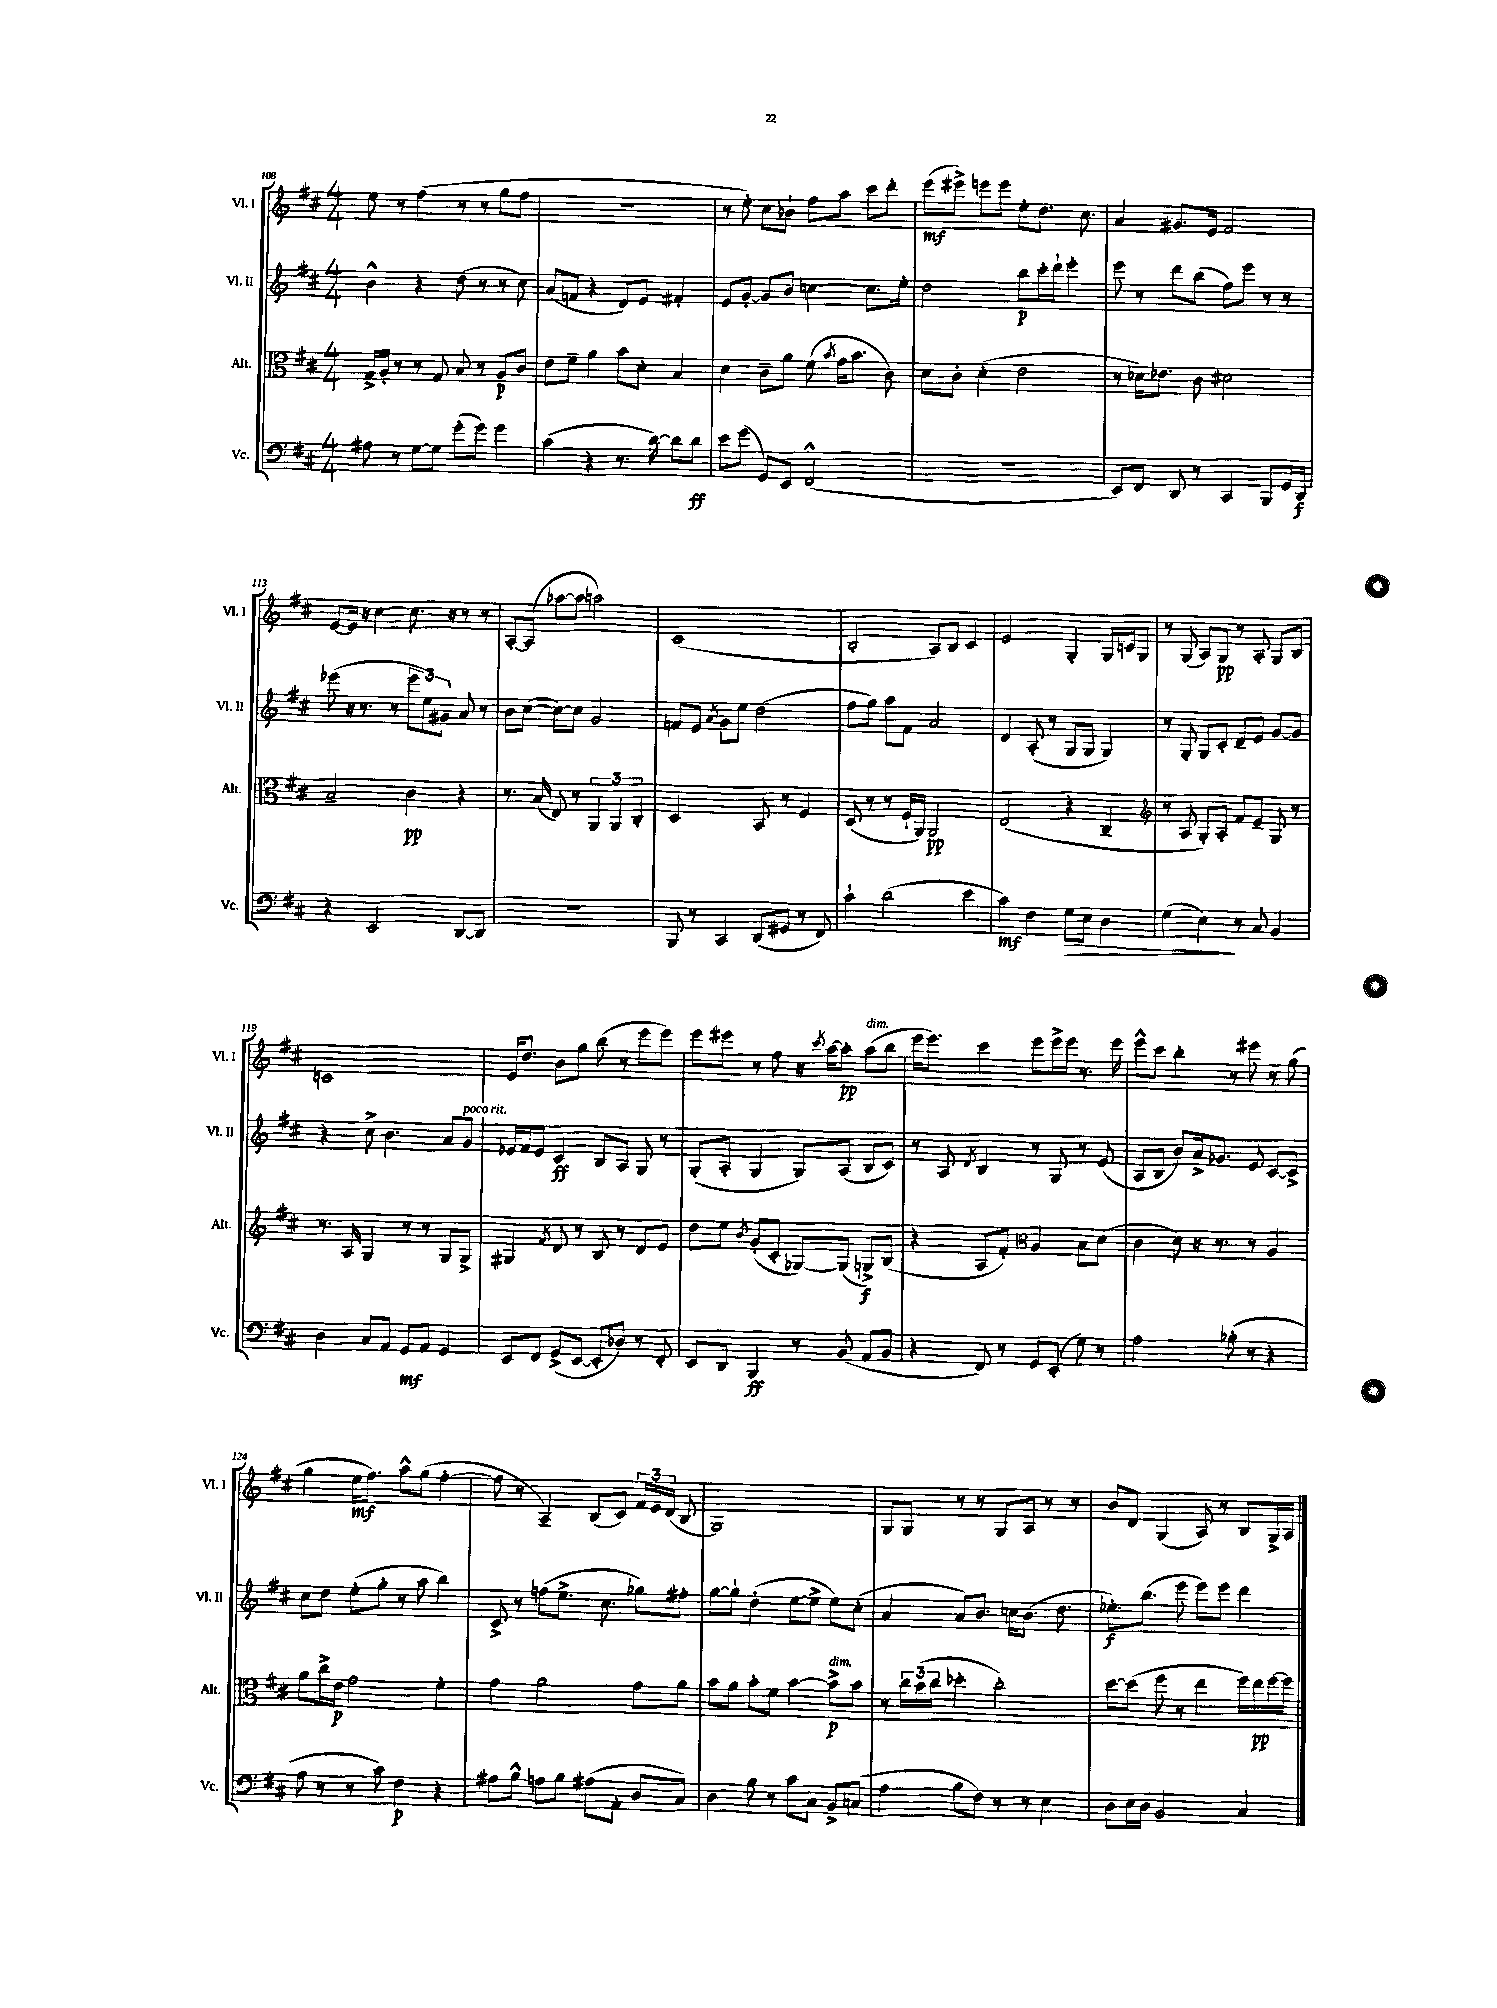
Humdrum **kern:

**kern	**kern	**kern	**kern
*staff4	*staff3	*staff2	*staff1
*clefF4	*clefC3	*clefG2	*clefG2
*k[f#c#]	*k[f#c#]	*k[f#c#]	*k[f#c#]
*M4/4	*M4/4	*M4/4	*M4/4
8A#\	16G^/LL	4b^^\	8ee\
.	16A'/JJ	.	.
8r	8r	.	8r
[8G\L	8r	4r	(4ff#\
8G\]J	8G/	.	.
(8g'\L	8B/	(8dd\	8r
8g\J)	8r	8r	8r
4g\	8A/L	8r	8gg\L
.	8c#/J	8cc#\)	8ff#\J
=	=	=	=
(4c#\	8e\L	(8a/L	1r
.	8f#~\J	8f/J	.
4r	4a\	4r	.
8.r	8b\L	8d/L)	.
.	8d'\J	8e/J	.
[16d\)	.	.	.
8d\]L	4B/	4f#'/	.
8d\J	.	.	.
=	=	=	=
8e\L	4d\	8e/L	8r
(8g\J	.	[8g'/J	8ee'\)
8GG/L)	8c#~\L	8g/]L	8cc#\L
8EE/J	8a\J	8b/J	8b-`\J
(2FF#^^/	(8f#\	[4cc\	8ff#\L
.	8qb/	.	.
.	16g\LK	.	8aa\J
.	8.b\J	.	.
.	.	8.cc\]L	8ccc#\L
.	8c#\)	.	8ddd'\J
.	.	16ee'\Jk	.
=	=	=	=
1r	8d\L	2dd\	(8eee\L
.	8c#'\J	.	8eee#^\J)
.	(4d'\	.	8eee\L
.	.	.	8eee\J
.	2e\	8bb\L	8ee'\L
.	.	16ccc#'\L	8.dd\J
.	.	16ddd`\JJ	.
.	.	4eee'\	.
.	.	.	8.cc#\
=	=	=	=
8EE/L)	8r	8eee\	4a/
8FF#/J	16d-\LK)	8r	.
.	8.e-\J	.	.
8DD/	.	8ddd\L	8.g#/L
8r	8c#\	(8bb\J	.
.	.	.	16e/Jk
4CC#/	2d#\	8ff#\L)	2f#/
.	.	8eee\J	.
8BBB/L	.	8r	.
16GG/L	.	8r	.
16DD/JJ	.	.	.
=	=	=	=
4r	2B~/	(8eee-\	[8e/L
.	.	16r	16e/]Jk
.	.	8.r	16r
2EE/	.	.	[4cc#\
.	.	8r	.
.	4c#\	12eee-\L	8.cc#\]
.	.	12ee\)	.
.	.	12g#\J	.
.	.	.	16r
[8DD/L	4r	8a/	8r
8DD/]J	.	8r	8r
=	=	=	=
1r	8.r	8b\L	[8A'/L
.	.	([8cc#\J	(8A/]J
.	(16B/	.	.
.	8E/)	8cc#\_L)	[8aa-\L
.	8r	8cc#\]J	8aa-\]J
.	6AA/	2g/	2aa\)
.	6AA/	.	.
.	6C#'/	.	.
=	=	=	=
8BBB/	2D/	8f/L	(1c#
8r	.	8e/J	.
.	.	8qa/	.
4CC#/	.	8g\L	.
.	.	8ee\J	.
(8DD/L	8BB/	(2dd\	.
8GG#/J	8r	.	.
8r	4F#/	.	.
8FF#/)	.	.	.
=	=	=	=
4c#`\	(8D/	8ff#\L	2B'/
.	8r	8gg\J)	.
(2d\	8r	8aa\L	.
.	16F#`/LL	8f#\J	.
.	16AA/JJ)	.	.
.	2AA/	2a/	8A/L)
.	.	.	8B/J
4e\	.	.	4c#/
=	=	=	=
4c#\)	(2E/	4d/	2e/
4F#\	.	(8A'/	.
.	.	8r	.
8G\L	4r	8G/L	4G'/
8E\J	.	8G/J	.
4D\	4C#~/	4G/)	16G/LL
.	.	.	16c/J
.	.	.	8G/J
=	=	=	=
*	*clefG2	*	*
(4G\	8r	8r	8r
.	8A/	8G'/	(8G/
4E\)	8G'/L)	8G/L	8A/L)
.	8A'/J	8c#'/J	8G/J
8r	8f#/L	8d~/L	8r
8C#/	8e~/J	8e/J	8A'/
4BB/	8G/	[8g/L	8G/L
.	8r	8g/]J	8B/J
=	=	=	=
4D\	8.r	4r	1c
.	16A/	.	.
8C#/L	4G/	8cc#^\	.
8AA/J	.	4.b\	.
8GG/L	8r	.	.
8AA/J	8r	.	.
4GG/	8G/L	8a/L	.
.	8G^/J	8g/J	.
=	=	=	=
8EE/L	4G#/	16e-/LL	16e/LK
.	.	16f#/J	8.dd/J
8FF#/J	.	8e-/J	.
.	8qf#/	.	.
(8GG^/L	8d/	4c#/	8b\L
[8EE/J	8r	.	8gg\J
8EE'/]L	8B/	8B/L	(8bb\
8D-/J)	8r	8A/J	8r
8r	8d/L	8G/	8eee\L
8FF#'/	8e/J	8r	8eee\J)
=	=	=	=
8EE/L	8dd\L	(8G'/L	8eee\L
8DD/J	8ee\J	8A'/J	8eee#\J
.	8qb/	.	.
4BBB/	(8g'/L	4G/	8r
.	8c#'/J	.	8ff#\
8r	[8G-/L)	8G/L)	16r
.	.	.	8qccc#/
.	.	.	[16aa\LK
(8BB/	(8G-/]J	(8A/J	8aa'\]J
8AA/L	8G^/L)	8B/L	(8aa\L
8BB/J	(8B/J	8c#/J)	8bb\J
=	=	=	=
4r	4r	8r	16eee\LK
.	.	.	8.eee\J)
.	.	8A/	.
.	.	8qd/	.
8FF#/)	8A/L	4B/	4ccc#\
8r	8f#'/J)	.	.
*	*clefC3	*	*
8GG/L	4A/	8r	8eee\L
(8EE'/J	.	8G/	16eee^\L
.	.	.	16eee\JJ
8G\)	8B\L	8r	8.r
8r	(8d\J	(8e/	.
.	.	.	16eee\
=	=	=	=
2A\	4c#\	8A/L	8eee^^\L
.	.	8B/J	8ccc#\J
.	8d\)	8b/L)	4bb'\
.	16r	16a^/k	.
.	8.r	8.g-/J	.
(8B-'\	.	.	8r
8r	8r	8e/	8eee#\
4r	4A/	[8c#/L	8r
.	.	8c#^/]J	(8gg\
=	=	=	=
8A\	8a\L	8cc#\L	4gg\
8r	16cc#^\L	8dd\J	.
.	16e\JJ	.	.
8r	2g\	(8ee'\L	16ee\LK
.	.	.	8.ff#\J)
8c#\)	.	8gg'\J	.
4F#\	.	8r	8aa^^\L
.	.	8aa\	(8gg\J
4r	4f#'\	4bb\)	[4ff#'\
=	=	=	=
8A#\L	4g\	8c#^/	8ff#\]
8B^^\J	.	8r	8r
8A\L	2a\	(8ff\L	4A~/)
8B\J	.	8.ee^\J	.
(8A#\L	.	.	(8B/L
.	.	8.cc#\	.
8AA'\J	.	.	8c#/J)
8D/L	8g\L	8gg-\L)	24f#/LL
.	.	.	24e/
.	.	.	(24d/JJ
8C#/J)	8a\J	8ff#'\J	8B/
=	=	=	=
4D\	8b\L	[8gg\L	1G)
.	8a\J	8gg`\]J	.
8B\	8b'\L	(4dd'\	.
8r	8f#\J	.	.
8c#\L	[4b\	[8ee\L	.
8C#\J	.	8ee^\]J	.
8BB^/L	8b^\]L	8ee\L)	.
(8C/J	8b\J	(8cc#'\J	.
=	=	=	=
4A\	8r	4a/	8G/L
.	24cc#\LL	.	8G/J
.	(24b\	.	.
.	24cc#\JJ	.	.
8B\L	4dd-'\	8a/L)	8r
8F#\J)	.	8.b/J	8r
8r	2cc#'\)	.	8G/L
.	.	16cc\LK	.
8r	.	(8.b\J	8A/J
4E\	.	.	8r
.	.	8.dd\	.
.	.	.	8r
=	=	=	=
8D\L	[8dd\L	8.ee-'\L)	8b/L
16E\L	(8dd\]J	.	8d/J
16D\JJ	.	(8.bb\J	.
2BB/	8ff#\	.	(4G/
.	8r	8eee\	.
.	4ee\	8eee\L)	8A/)
.	.	8eee\J	8r
4C#/	16ff#\LL)	4ddd\	8B/L
.	16ee\	.	.
.	[16ff#\	.	16G^/L
.	16ff#\]JJ	.	16A/JJ
==	==	==	==
*-	*-	*-	*-
